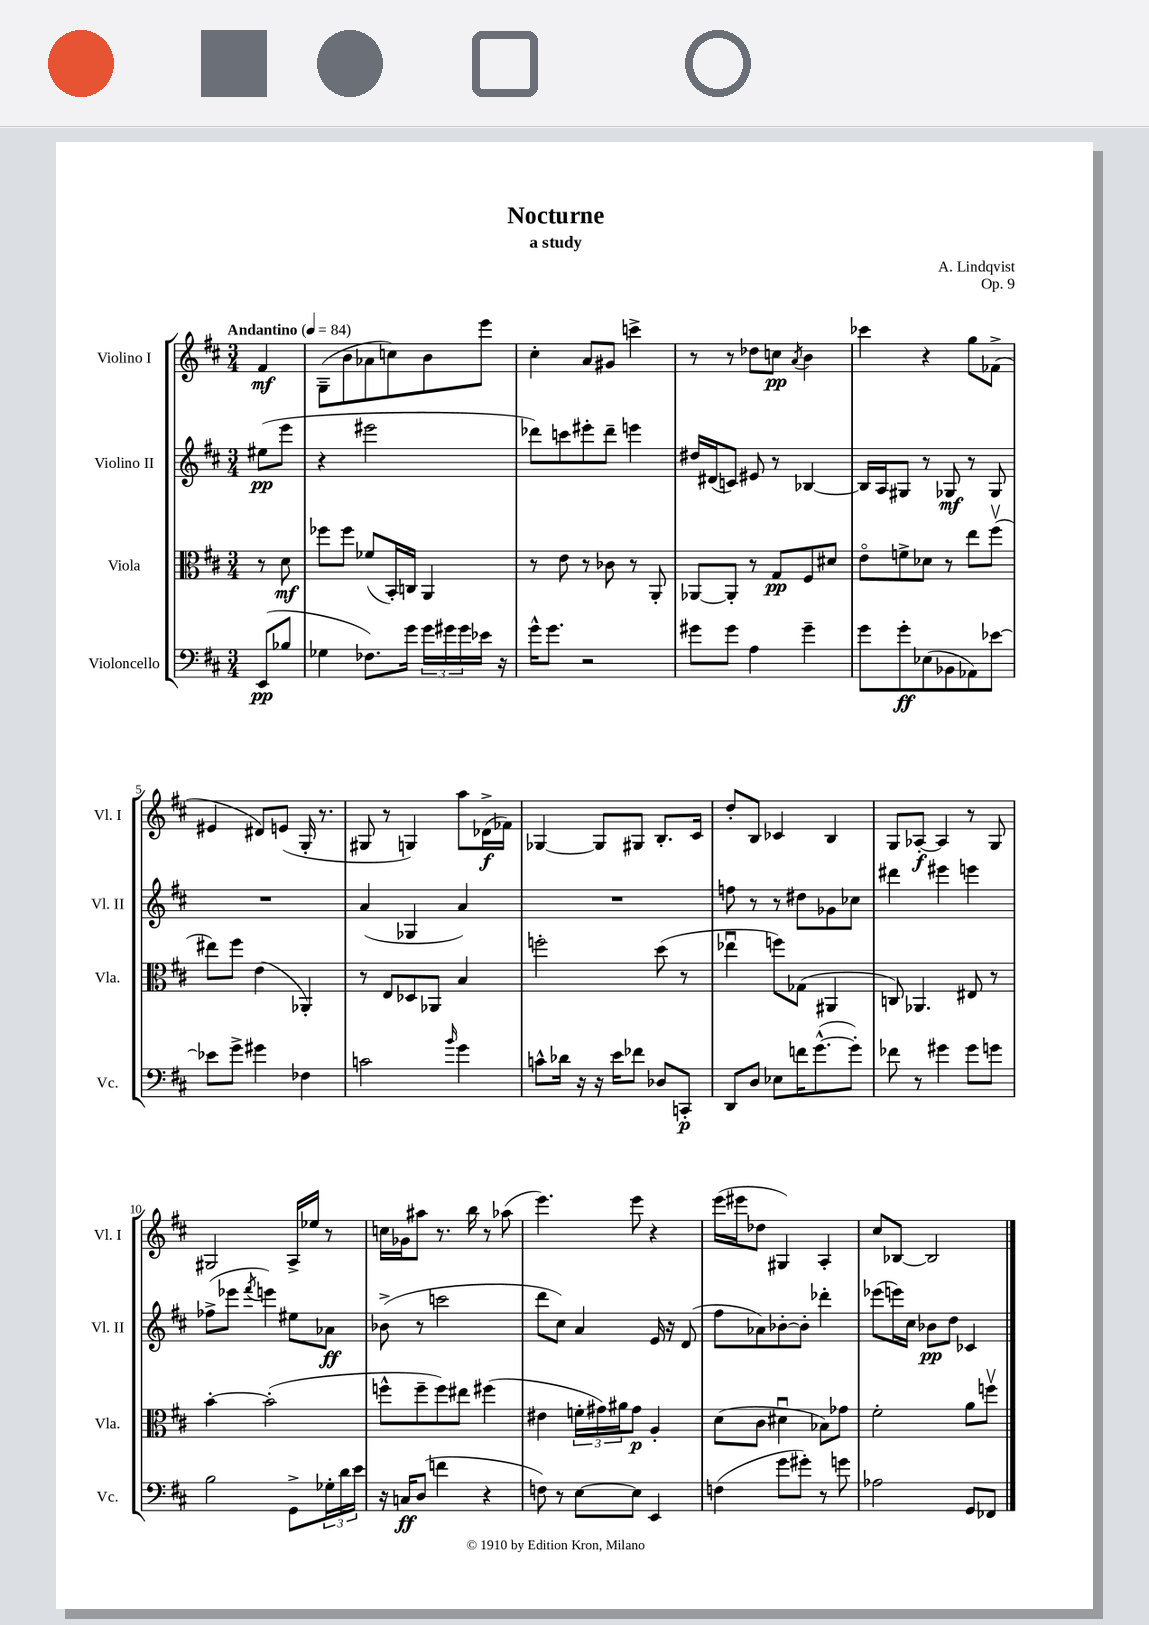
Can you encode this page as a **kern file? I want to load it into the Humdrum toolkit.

**kern	**kern	**kern	**kern
*staff4	*staff3	*staff2	*staff1
*clefF4	*clefC3	*clefG2	*clefG2
*k[f#c#]	*k[f#c#]	*k[f#c#]	*k[f#c#]
*M3/4	*M3/4	*M3/4	*M3/4
*MM84	*MM84	*MM84	*MM84
(8EE	8r	(8ee#	4f#
8B-	8d	8eee	.
=	=	=	=
4G-	8ff-	4r	(8G~
.	8ff-	.	8b
8.F-)	(8f-	2eee#	8a-
.	16BB')	.	8cc)
16g	16C	.	.
24g	4AA	.	8b
24g#	.	.	.
24g#	.	.	.
16e-	.	.	8eee
16r	.	.	.
=	=	=	=
16g^^	8r	8ddd-)	4cc#'
8.g	.	.	.
.	8e	8ccc	.
2r	8r	8eee#'	8a
.	8c-	8ddd-~	8g#
.	8r	4eee	4ccc^
.	8AA'	.	.
=	=	=	=
8g#	[8AA-	16dd#	8r
.	.	(16d#	.
8g#	8AA-']	8c)	8r
4A	8r	8e#	8dd-
.	8G	8r	8cc
.	.	.	8qa
4g#~	8F#	[4B-	4b
.	8d#	.	.
=	=	=	=
8g	8eo	16B-]	4ccc-
.	.	16A	.
8g'	8f^	8G#	.
(8E-	8d-	8r	4r
8BB-	8r	8G-	.
8AA-)	8ee	8r	8gg
[8e-	(8ff#v	8G-	(8f-^
=	=	=	=
8e-]	8ee#)	2.r	4e#
8g^	8ff#	.	.
4g#	(4e	.	8d#)
.	.	.	(8e
4F-	4AA-')	.	16G'
.	.	.	8.r
=	=	=	=
2c	8r	(4a	8G#
.	8E	.	8r
.	8D-	4G-	4G)
.	8AA-	.	.
16qqb	.	.	.
4g	4B	4a)	8aa
.	.	.	(16d-^
.	.	.	16f-)
=	=	=	=
8c^^	2ff'	2.r	[4G-
16d-	.	.	.
16r	.	.	.
16r	.	.	8G-]
16e	.	.	.
8f-	.	.	8G#
8D-	(8dd	.	8.B'
8CC'	8r	.	.
.	.	.	16c#
=	=	=	=
8DD	4ee-u	8ff	8dd'
8D	.	8r	8B
8E-	8ff)	8r	4c-
16f	(8G-	8dd#	.
([8.g^^	.	.	.
.	4AA#	8g-	4B
8g'])	.	8cc-	.
=	=	=	=
8f-	8C)	4ddd#	8G
8r	4.AA-	.	[8A-'
4g#	.	4eee#	4A-]
8g#	8E#	4eee	8r
8g	8r	.	8G
=	=	=	=
2B	[4b'	(8ff-^	2G#
.	.	8eee-	.
.	.	8qfff#	.
.	(2b']	4eee)	.
8GG^	.	8ee#	16A^
.	.	.	16ee-
24G-'	.	8a-	8r
24d	.	.	.
24e	.	.	.
=	=	=	=
16r	8ff^^	(8b-^	16cc
16C	.	.	16g-
(8D	8ff~	8r	8aa#
4f	8ff)	2ccc	8.r
.	8ee#	.	.
.	.	.	16bb
4r	(4ff#	.	8r
.	.	.	(8aa-
=	=	=	=
8F)	4e#	8ddd	4.eee)
8r	.	8cc#)	.
[8E	24f'	4a	.
.	24g#)	.	.
.	24a#	.	.
8E]	8g#	.	8eee
4EE	4A'	16e	4r
.	.	16r	.
.	.	(8d	.
=	=	=	=
(4F	(8d	8ff#	(16eee
.	.	.	16eee#
.	8c#	8a-)	8dd-
8g	4d#u	[8b-'	4G#)
8g#')	.	8b-']	.
8r	8B-)	4ddd-'	4A'
8g	8g-	.	.
=	=	=	=
2A-	2f#'	(8eee-	8cc#
.	.	16eee)	[8B-
.	.	16cc#	.
.	.	8b-	2B-]
.	.	8dd	.
8GG	8a	4c-	.
8FF-	8ffv	.	.
==	==	==	==
*-	*-	*-	*-
